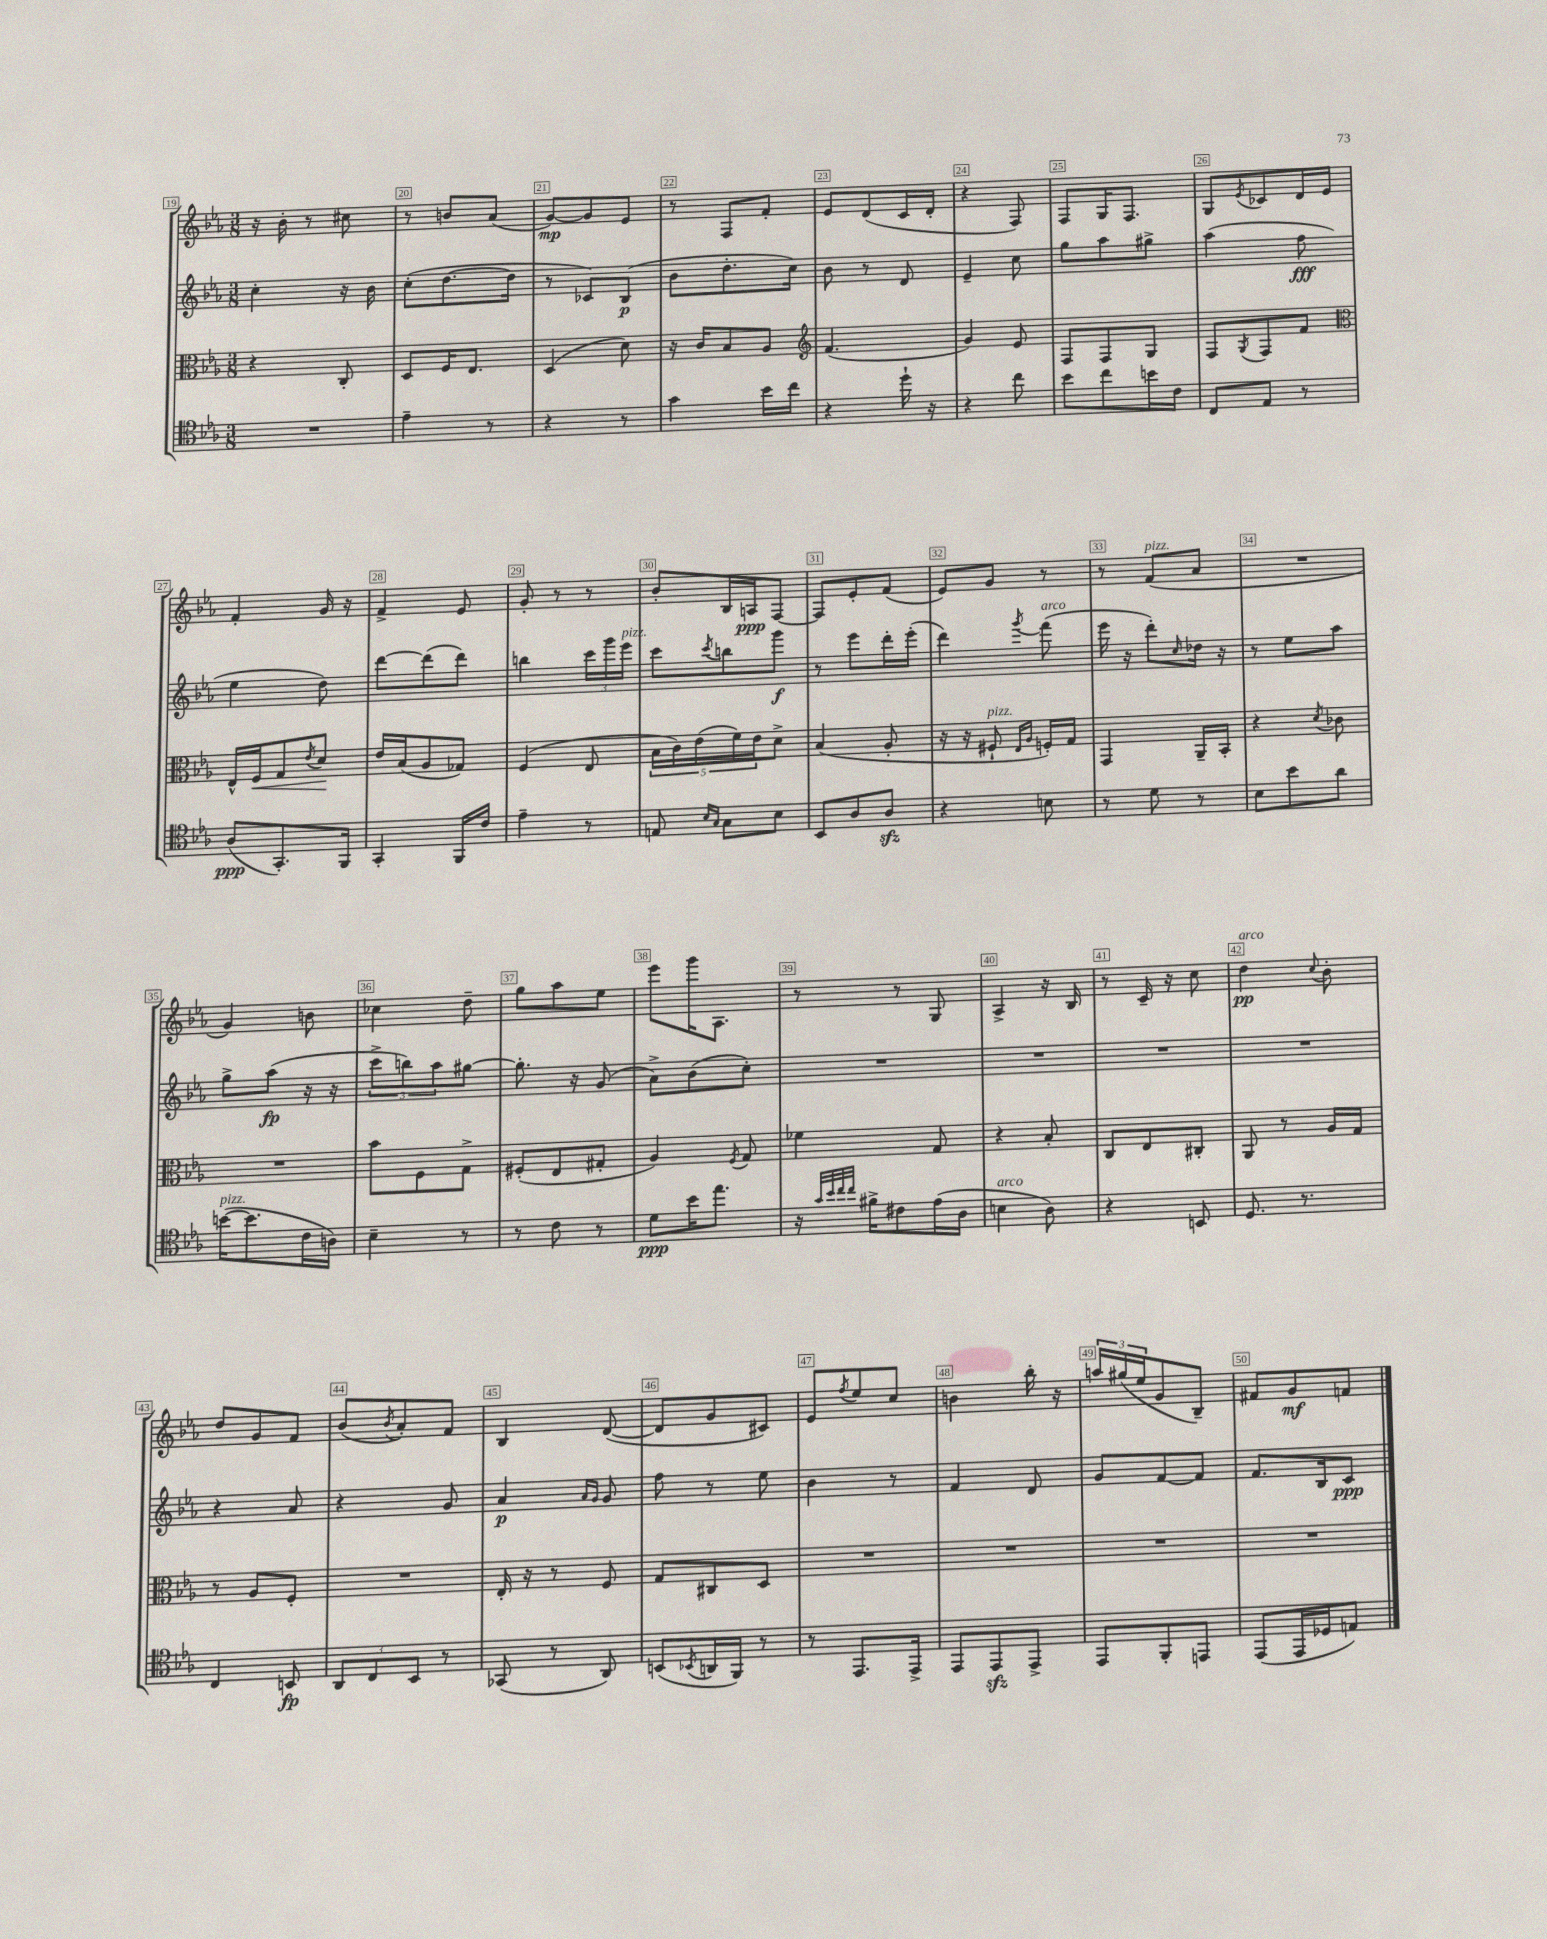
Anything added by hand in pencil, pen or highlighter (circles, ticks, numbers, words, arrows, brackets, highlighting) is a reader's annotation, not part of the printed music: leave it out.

**kern	**dynam	**kern	**dynam	**kern	**dynam	**kern	**dynam
*part4	*part4	*part3	*part3	*part2	*part2	*part1	*part1
*staff4	*staff4	*staff3	*staff3	*staff2	*staff2	*staff1	*staff1
*clefC4	*	*clefC3	*	*clefG2	*	*clefG2	*
*k[b-e-a-]	*	*k[b-e-a-]	*	*k[b-e-a-]	*	*k[b-e-a-]	*
*M3/8	*	*M3/8	*	*M3/8	*	*M3/8	*
=19	=19	=19	=19	=19	=19	=19	=19
4.r	.	4r	.	4cc'\	.	16r	.
.	.	.	.	.	.	16b-'\	.
.	.	.	.	.	.	8r	.
.	.	8C'/	.	16r	.	8cc#X\	.
.	.	.	.	16b-\	.	.	.
=20	=20	=20	=20	=20	=20	=20	=20
4e-~\	.	8D/L	.	(8cc'\L	.	8r	.
.	.	16F/K	.	[8.dd\	.	8bn/L	.
.	.	8.E-/J	.	.	.	.	.
8r	.	.	.	.	.	(8a-/J	.
.	.	.	.	16dd\Jk]	.	.	.
=21	=21	=21	=21	=21	=21	=21	=21
4r	.	(4D/	.	8r	.	[8g/L)	mp
.	.	.	.	8c-X/L)	.	8g/]	.
8r	.	8d\)	.	(8B-/J	p	8e-/J	.
=22	=22	=22	=22	=22	=22	=22	=22
4g\	.	16r	.	8b-\L	.	8r	.
.	.	16c/KL	.	.	.	.	.
.	.	8B-/	.	8.dd'\	.	8F/L	.
16b-\LL	.	8A-/J	.	.	.	8f'/J	.
16cc\JJ	.	.	.	16cc\Jk)	.	.	.
=23	=23	=23	=23	=23	=23	=23	=23
*	*	*clefG2	*	*	*	*	*
4r	.	(4.f/	.	8b-\	.	8e-/L	.
.	.	.	.	8r	.	(8d/	.
16dd`\	.	.	.	8d/	.	16c/L	.
16r	.	.	.	.	.	16d'/JJ	.
=24	=24	=24	=24	=24	=24	=24	=24
4r	.	4g/)	.	4e-~/	.	4r	.
8cc\	.	8e-/	.	8cc\	.	8F/)	.
=25	=25	=25	=25	=25	=25	=25	=25
8b-\L	.	8F/L	.	8gg\L	.	8F/L	.
8cc\	.	8F/	.	8aa-\	.	16G/K	.
.	.	.	.	.	.	8.F/J	.
16bn\L	.	8G/J	.	8gg#X^\J	.	.	.
16c\JJ	.	.	.	.	.	.	.
=26	=26	=26	=26	=26	=26	=26	=26
8C/L	.	8F/L	.	(4aa-\	.	8G/L	.
.	.	8qG/	.	.	.	8qe-/	.
8E-/J	.	8F/	.	.	.	8c-X/	.
8r	.	8f/J	.	8ff\	fff	16d/L	.
.	.	.	.	.	.	16e-/JJ	.
!!LO:LB:g=z
=27	=27	=27	=27	=27	=27	=27	=27
*	*	*clefC3	*	*	*	*	*
(8A-/L	ppp	16E-^^/LL	.	4ee-\	.	4f'/	.
!	!	!	!LO:HP:b	!	!	!	!
.	.	16F/J	<	.	.	.	.
8.GG'/)	.	8G/	.	.	.	.	.
.	.	8qe-/	.	.	.	.	.
.	.	8d/J	.	8dd\)	.	16g/	.
16FF/Jk	.	.	.	.	.	16r	.
.	.	.	[	.	.	.	.
=28	=28	=28	=28	=28	=28	=28	=28
4GG'/	.	16e-/LL	.	[8ddd\L	.	4f^/	.
.	.	(16B-/J	.	.	.	.	.
.	.	8A-/	.	(8ddd\]	.	.	.
16FF/LL	.	8G-X/J)	.	8ddd\J)	.	8e-/	.
16c/JJ	.	.	.	.	.	.	.
=29	=29	=29	=29	=29	=29	=29	=29
4e-~\	.	(4F/	.	4bbn\	.	8g'/	.
.	.	.	.	.	.	8r	.
8r	.	8E-/	.	24ccc\LL	.	8r	.
.	.	.	.	24ggg\	.	.	.
!	!	!	!	!LO:TX:a:i:t=pizz.	!	!	!
.	.	.	.	24eee-\JJ	.	.	.
=30	=30	=30	=30	=30	=30	=30	=30
8En/	.	20B-\LL	.	8ccc\L	.	8b-'/L	.
.	.	20c\)	.	.	.	.	.
.	.	(20e-\	.	.	.	.	.
16qqB-/LL	.	.	.	.	.	.	.
16qqG/JJ	.	.	.	8qccc/	.	.	.
8G\L	.	.	.	8bbn\	.	16B-/L	.
.	.	20f\)	.	.	.	.	.
.	.	.	.	.	.	16An/J	ppp
.	.	20e-\J	.	.	.	.	.
8B-\J	.	8d^\J	.	8ggg\J	f	[8F/J	.
=31	=31	=31	=31	=31	=31	=31	=31
8BB-/L	.	(4B-/	.	8r	.	8F/L]	.
8A-/	.	.	.	8eee-\L	.	8e-'/	.
8A-zz/J	.	8A-'/	.	16ddd'\L	.	(8f/J	.
.	.	.	.	(16eee-'\JJ	.	.	.
=32	=32	=32	=32	=32	=32	=32	=32
4r	.	16r	.	4ddd\)	.	8e-/L)	.
.	.	16r	.	.	.	.	.
!	!	!LO:TX:a:i:t=pizz.	!	!	!	!	!
.	.	8F#X`/	.	.	.	8g/J	.
.	.	16qqE-/LL	.	.	.	.	.
.	.	16qqA-/JJ	.	8qggg/	.	.	.
!	!	!	!	!LO:TX:a:i:t=arco	!	!	!
8Bn\	.	16Fn'/LL)	.	(8fff\	.	8r	.
.	.	16G/JJ	.	.	.	.	.
=33	=33	=33	=33	=33	=33	=33	=33
8r	.	4GG/	.	16eee-\	.	8r	.
.	.	.	.	16r	.	.	.
!	!	!	!	!	!	!LO:TX:a:i:t=pizz.	!
8d\	.	.	.	8ddd'\L)	.	(8f/L	.
.	.	.	.	16qqcc/	.	.	.
8r	.	16AA-~/LL	.	16dd-X\Jk	.	8a-/J	.
.	.	16BB-'/JJ	.	16r	.	.	.
=34	=34	=34	=34	=34	=34	=34	=34
8B-\L	.	4r	.	8r	.	4.r	.
8b-\	.	.	.	8ee-\L	.	.	.
.	.	8qd/	.	.	.	.	.
8a-\J	.	8c-X\	.	8aa-\J	.	.	.
!!LO:LB:g=z
=35	=35	=35	=35	=35	=35	=35	=35
!LO:TX:a:i:t=pizz.	!	!	!	!	!	!	!
([16bn\KL	.	4.r	.	8gg^\L	.	4g/)	.
8.b\]	.	.	.	.	.	.	.
.	.	.	.	(8aa-\J	fp	.	.
16c\L	.	.	.	16r	.	8bn\	.
16An\JJ)	.	.	.	16r	.	.	.
=36	=36	=36	=36	=36	=36	=36	=36
4B-~\	.	8b-\L	.	12ccc^\L	.	4cc-X\	.
.	.	.	.	12bbn\)	.	.	.
.	.	8F\	.	.	.	.	.
.	.	.	.	12aa-\	.	.	.
8r	.	8G^\J	.	[8gg#X\J	.	8dd~\	.
=37	=37	=37	=37	=37	=37	=37	=37
8r	.	(8F#X'/L	.	8.gg#'\]	.	8gg\L	.
8c\	.	8E-/	.	.	.	8aa-\	.
.	.	.	.	16r	.	.	.
8r	.	8G#X'/J	.	(8g/	.	8ee-\J	.
=38	=38	=38	=38	=38	=38	=38	=38
8d\L	ppp	4A-/)	.	8a-^\L)	.	8eee-\L	.
16b-\K	.	.	.	(8b-\	.	16ggg\K	.
8.ee-\J	.	.	.	.	.	8.A-\J	.
.	.	8qF/	.	.	.	.	.
.	.	8G/	.	8cc'\J)	.	.	.
=39	=39	=39	=39	=39	=39	=39	=39
16r	.	4f-X\	.	4.r	.	8r	.
32qqg/LLL	.	.	.	.	.	.	.
32qqb-/	.	.	.	.	.	.	.
32qqcc/	.	.	.	.	.	.	.
32qqcc/JJJ	.	.	.	.	.	.	.
16f#X^\KL	.	.	.	.	.	.	.
8c#X\	.	.	.	.	.	8r	.
(16e-\L	.	8G/	.	.	.	8G/	.
16A-\JJ	.	.	.	.	.	.	.
=40	=40	=40	=40	=40	=40	=40	=40
!LO:TX:a:i:t=arco	!	!	!	!	!	!	!
4Bn\	.	4r	.	4.r	.	4A-^/	.
8A-\)	.	8B-'/	.	.	.	16r	.
.	.	.	.	.	.	16B-/	.
=41	=41	=41	=41	=41	=41	=41	=41
4r	.	8C/L	.	4.r	.	8r	.
.	.	8E-/	.	.	.	16c~/	.
.	.	.	.	.	.	16r	.
8BBn/	.	8C#X'/J	.	.	.	8cc\	.
=42	=42	=42	=42	=42	=42	=42	=42
!	!	!	!	!	!	!LO:TX:a:i:t=arco	!
8.D/	.	8AA-/	.	4.r	.	4dd\	pp
.	.	8r	.	.	.	.	.
8.r	.	.	.	.	.	.	.
.	.	.	.	.	.	8qqcc/	.
.	.	16A-/LL	.	.	.	8b-'\	.
.	.	16G/JJ	.	.	.	.	.
!!LO:LB:g=z
=43	=43	=43	=43	=43	=43	=43	=43
4C/	.	8r	.	4r	.	8dd/L	.
.	.	8A-/L	.	.	.	8g/	.
8BBn/	fp	8F'/J	.	8a-/	.	8f/J	.
=44	=44	=44	=44	=44	=44	=44	=44
12AA-/L	.	4.r	.	4r	.	(8b-/L	.
12C/	.	.	.	.	.	.	.
.	.	.	.	.	.	8qb-/	.
.	.	.	.	.	.	8a-'/)	.
12BB-/J	.	.	.	.	.	.	.
8r	.	.	.	8g/	.	8f/J	.
=45	=45	=45	=45	=45	=45	=45	=45
(8GG-X/	.	16E-'/	.	4a-/	p	4B-/	.
.	.	16r	.	.	.	.	.
8r	.	8r	.	.	.	.	.
.	.	.	.	16qqa-/LL	.	.	.
.	.	.	.	16qqg/JJ	.	.	.
8AA-/)	.	8F/	.	8g/	.	([8d/	.
=46	=46	=46	=46	=46	=46	=46	=46
(8BBn/L	.	8G/L	.	8ff\	.	8d/L]	.
8qBB-X/	.	.	.	.	.	.	.
16AAn/L	.	8C#X/	.	8r	.	8g/	.
16FF/JJ)	.	.	.	.	.	.	.
8r	.	8D/J	.	8ee-\	.	8c#X/J)	.
=47	=47	=47	=47	=47	=47	=47	=47
8r	.	4.r	.	4b-\	.	8e-/L	.
.	.	.	.	.	.	8qff/	.
8.EE-/L	.	.	.	.	.	8ee-/	.
.	.	.	.	8r	.	8cc/J	.
16EE-^/Jk	.	.	.	.	.	.	.
=48	=48	=48	=48	=48	=48	=48	=48
8EE-/L	.	4.r	.	4f/	.	4bn\	.
8EE-zz/	.	.	.	.	.	.	.
8EE-^/J	.	.	.	8d/	.	16bb-'\	.
.	.	.	.	.	.	16r	.
=49	=49	=49	=49	=49	=49	=49	=49
8EE-/L	.	4.r	.	8g/L	.	24aan/LL	.
.	.	.	.	.	.	(24gg#X/	.
.	.	.	.	.	.	24ee-/J	.
8FF'/	.	.	.	[8f/	.	8g/	.
8EEn/J	.	.	.	8f/J]	.	8B-~/J)	.
=50	=50	=50	=50	=50	=50	=50	=50
(8EE-/L	.	4.r	.	8.f/L	.	8f#X/L	.
16EE-/L	.	.	.	.	.	8g/	mf
16D-X/J	.	.	.	16B-/k	.	.	.
8En/J)	.	.	.	8c/J	ppp	8fn/J	.
==	==	==	==	==	==	==	==
*-	*-	*-	*-	*-	*-	*-	*-
